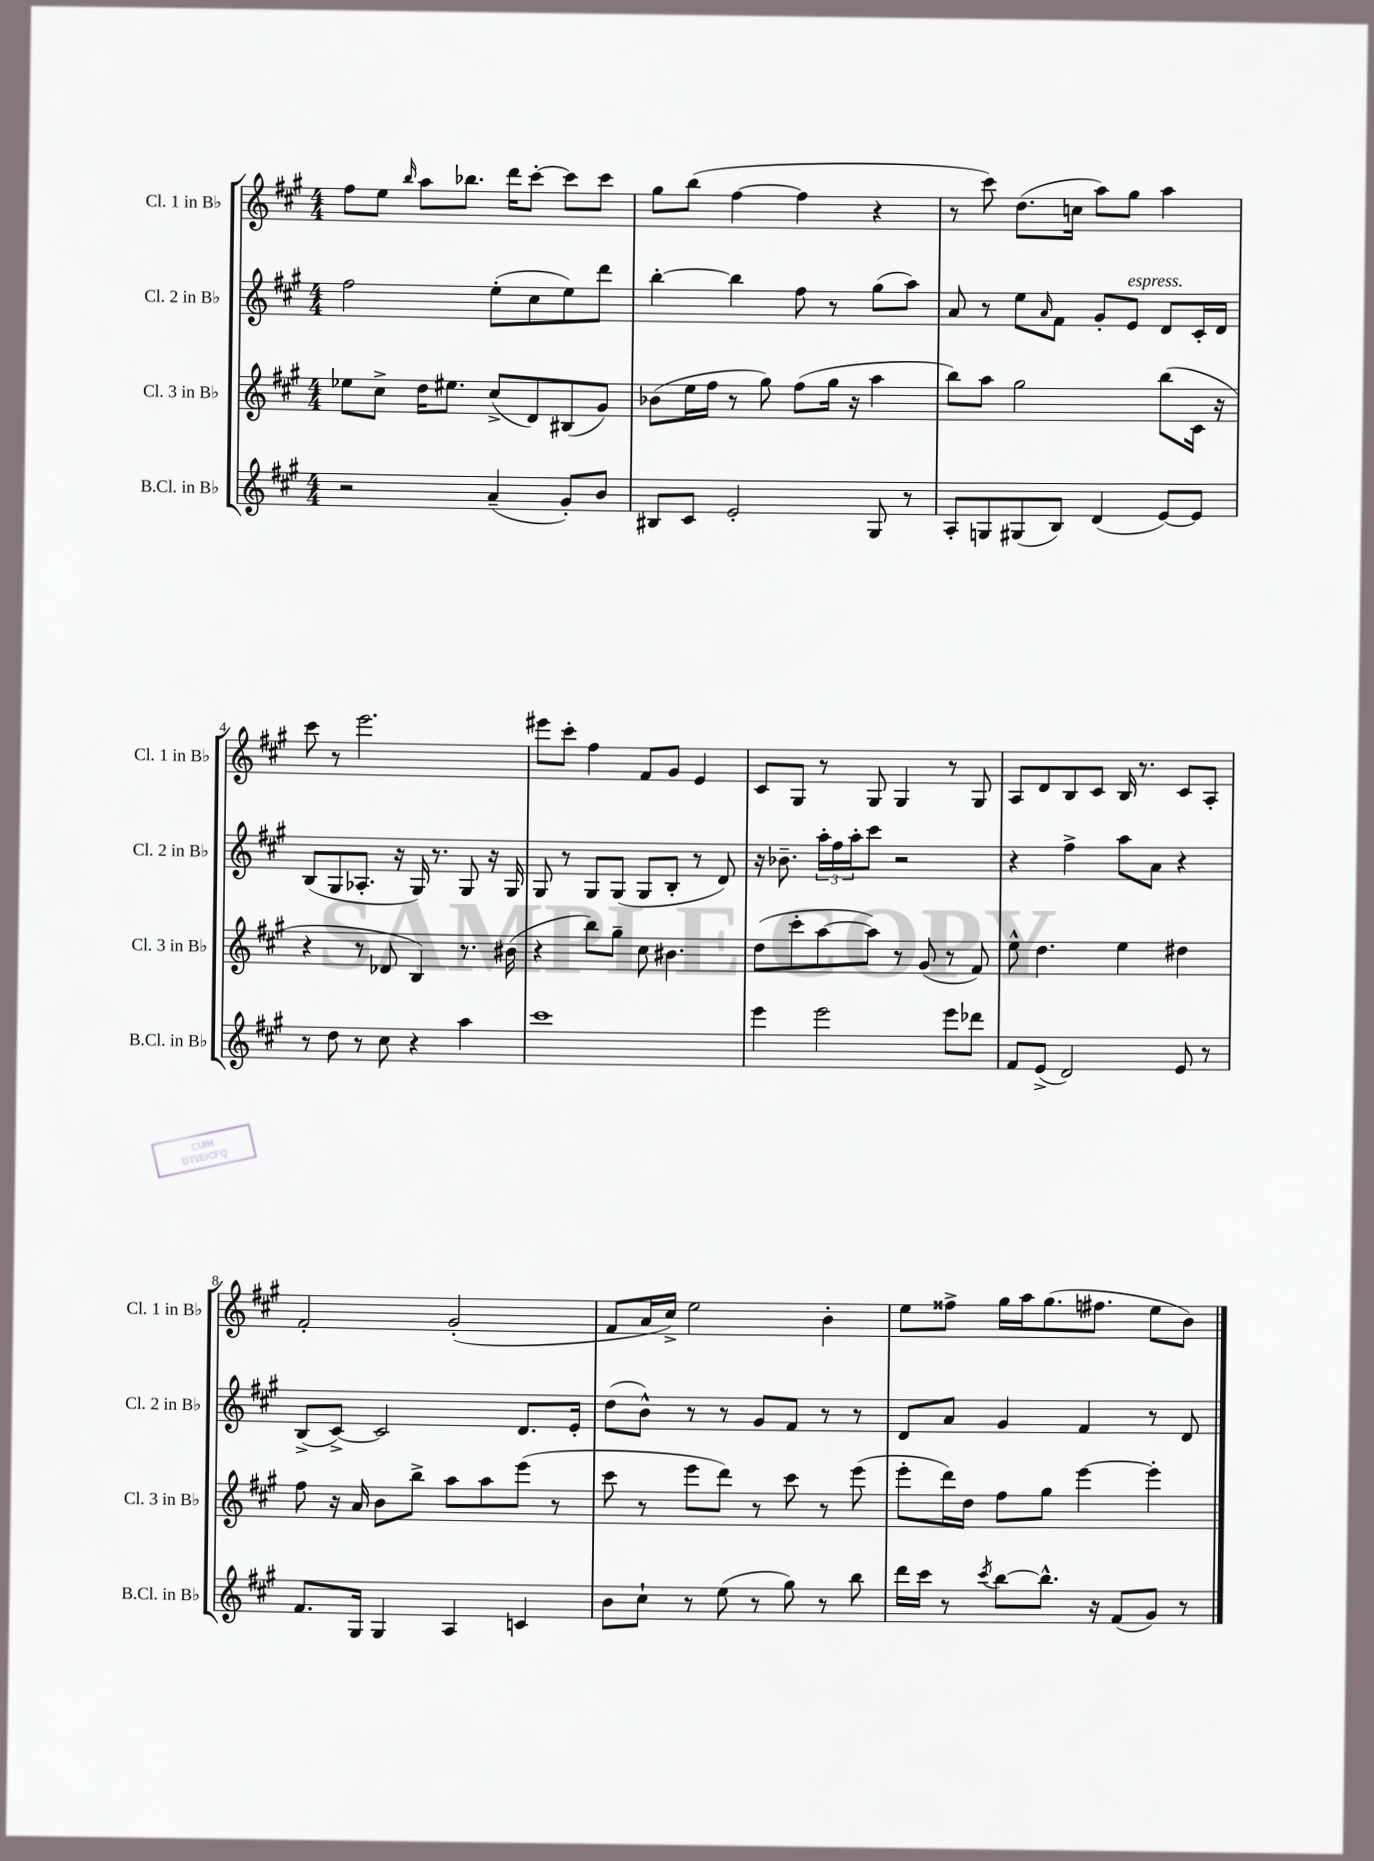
<<
\new StaffGroup <<
\new Staff = "s0" \with { instrumentName = "Cl. 1 in Bb" shortInstrumentName = "Cl. 1 in Bb" } {
    \clef treble \key a \major \numericTimeSignature \time 4/4
    fis''8 e''8 \grace { b''16 } a''8 bes''8. d'''16 cis'''8~-. cis'''8 cis'''8 |
    gis''8 b''8( fis''4~ fis''4 r4 |
    r8 cis'''8) d''8.( c''16 a''8) gis''8 a''4 |
    cis'''8 r8 e'''2. |
    eis'''8 cis'''8-. fis''4 fis'8 gis'8 e'4 |
    cis'8 gis8 r8 gis8 gis4 r8 gis8 |
    a8 d'8 b8 cis'8 b16 r8. cis'8 a8-. |
    fis'2-. gis'2-.( |
    fis'8 a'16 cis''16->) e''2 b'4-. |
    e''8 fisis''8-> gis''16 a''16 gis''8.( fis''8. e''8 b'8) \bar "|." |
}
\new Staff = "s1" \with { instrumentName = "Cl. 2 in Bb" shortInstrumentName = "Cl. 2 in Bb" } {
    \clef treble \key a \major \numericTimeSignature \time 4/4
    fis''2 e''8-.( cis''8 e''8) d'''8 |
    b''4~-. b''4 fis''8 r8 gis''8( a''8) |
    a'8 r8 e''8 \grace { a'16 } fis'8 gis'8-. e'8^\markup { \italic "espress." } d'8 cis'16-. d'16 |
    b8( gis8 aes8.-. r16 gis16) r8. gis8 r16 gis16 |
    gis8 r8 gis8 gis8( gis8 b8-. r8 d'8) |
    r16 bes'8.-- \tuplet 3/2 { a''16-. fis''16 a''16-. } cis'''8 r2 |
    r4 fis''4-> a''8 a'8 r4 |
    b8->( cis'8~->) cis'2 d'8. e'16-. |
    d''8( b'8-^) r8 r8 gis'8 fis'8 r8 r8 |
    d'8 a'8 gis'4 fis'4 r8 d'8 \bar "|." |
}
\new Staff = "s2" \with { instrumentName = "Cl. 3 in Bb" shortInstrumentName = "Cl. 3 in Bb" } {
    \clef treble \key a \major \numericTimeSignature \time 4/4
    ees''8 cis''8-> d''16 eis''8. cis''8->( d'8) bis8( gis'8) |
    bes'8( e''16 fis''16 r8 gis''8) fis''8( gis''16 r16 a''4 |
    b''8) a''8 gis''2 b''8( cis'16 r16 |
    r4 r8 des'8 b4) r8. bis'16( |
    r4 b''8) gis''8-- cis''8 bis'4. |
    d''8( cis'''8-. a''8~ a''8) r8 gis'8( r8 fis'8) |
    e''8-^ d''4. e''4 dis''4 |
    fis''8 r16 a'16 b'8 b''8-> a''8 a''8 e'''8( r8 |
    cis'''8 r8 e'''8 d'''8) r8 cis'''8 r8 e'''8( |
    e'''8-. d'''16) d''16 fis''8 gis''8 e'''4~ e'''4-. \bar "|." |
}
\new Staff = "s3" \with { instrumentName = "B.Cl. in Bb" shortInstrumentName = "B.Cl. in Bb" } {
    \clef treble \key a \major \numericTimeSignature \time 4/4
    r2 a'4--( gis'8-.) b'8 |
    bis8 cis'8 e'2-. gis8 r8 |
    a8-. g8 gis8( b8) d'4( e'8~) e'8 |
    r8 d''8 r8 cis''8 r4 a''4 |
    cis'''1 |
    e'''4 e'''2 e'''8 des'''8 |
    fis'8 e'8->( d'2) e'8 r8 |
    fis'8. gis16 gis4 a4 c'4 |
    b'8 cis''8-! r8 e''8( r8 gis''8) r8 b''8 |
    d'''16 cis'''16 r8 \acciaccatura { cis'''8 } b''8~ b''8.-^ r16 fis'8( gis'8) r8 \bar "|." |
}
>>
>>
